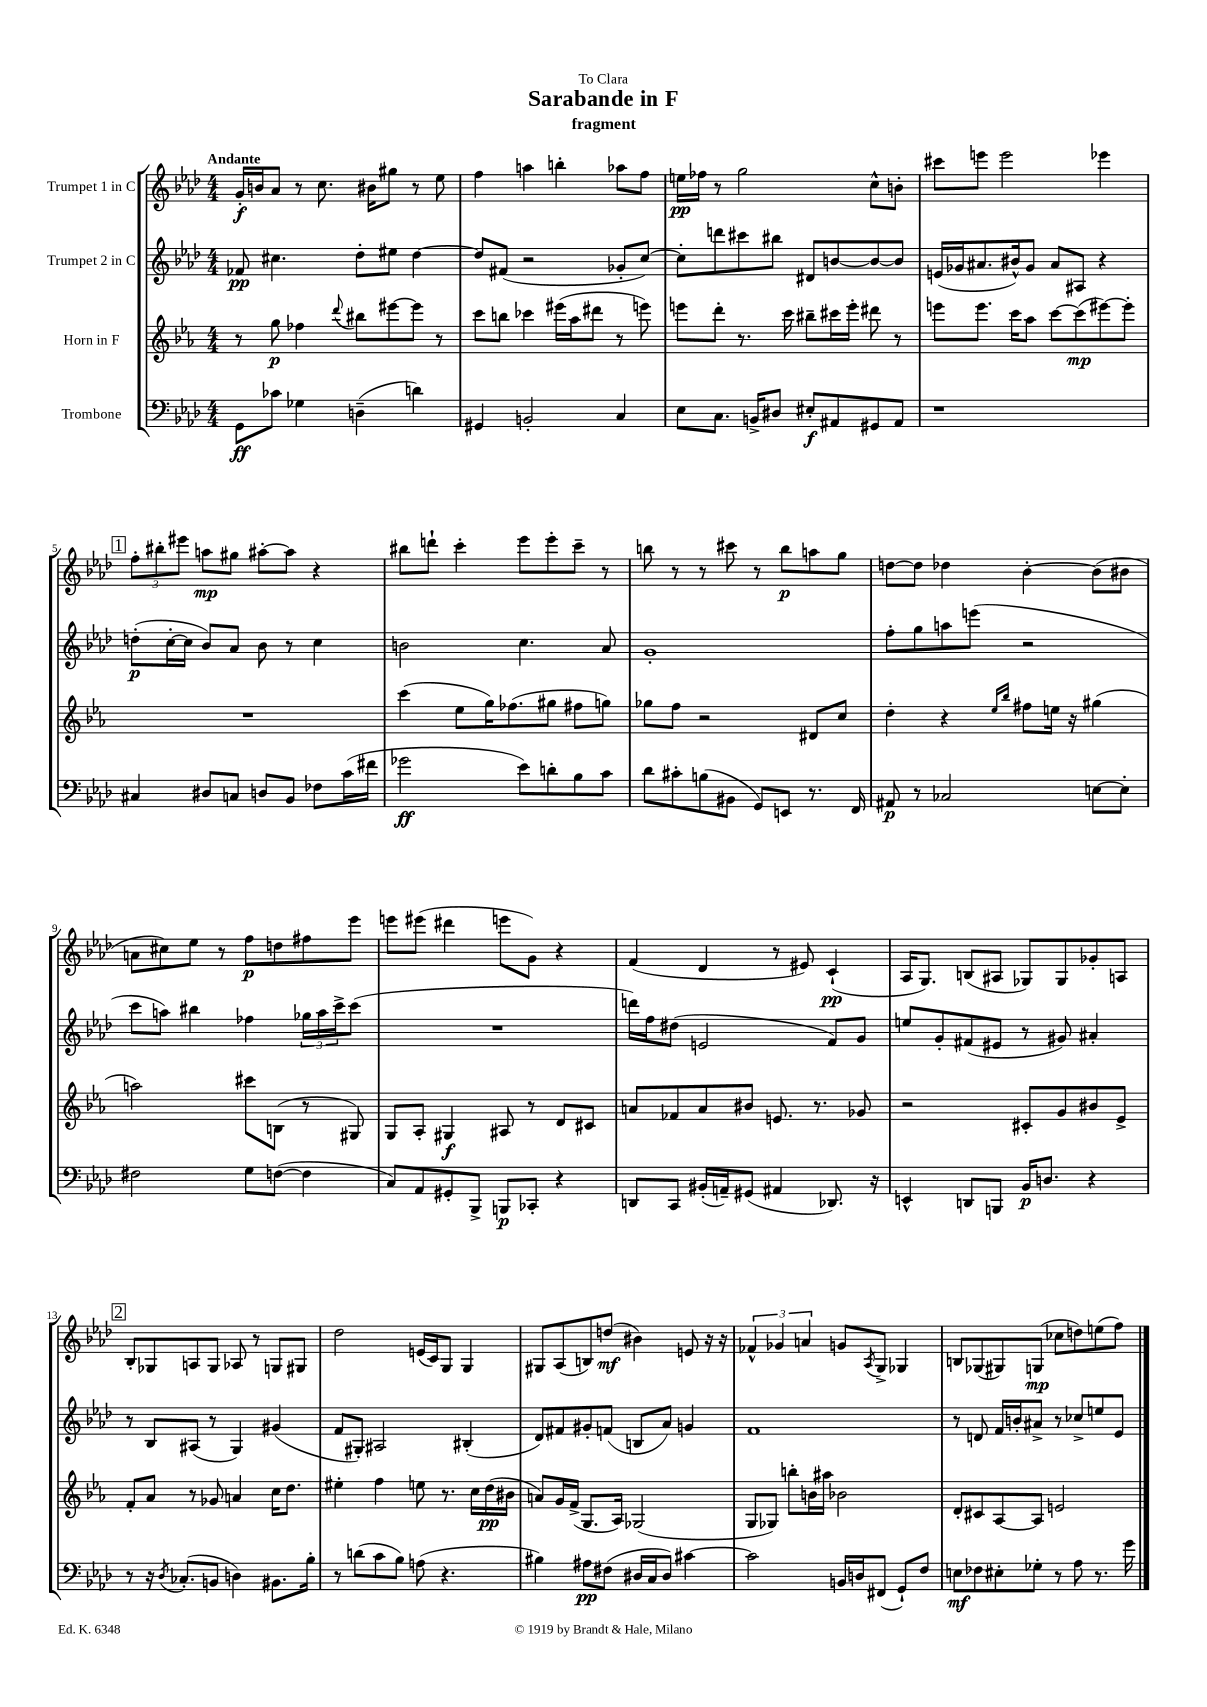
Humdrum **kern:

**kern	**kern	**kern	**kern
*staff4	*staff3	*staff2	*staff1
*clefF4	*clefG2	*clefG2	*clefG2
*k[b-e-a-d-]	*k[b-e-a-]	*k[b-e-a-d-]	*k[b-e-a-d-]
*M4/4	*M4/4	*M4/4	*M4/4
8GG	8r	8f-	16g'
.	.	.	16b
8c-	8gg	4.cc#	8a-
4G-	4ff-	.	8r
.	.	.	8.cc
.	8qqddd	.	.
(4D~	8bb#	8dd-'	.
.	.	.	16b#
.	[8eee#	8ee#	8gg#
4d)	8eee#]	[4dd-	8r
.	8r	.	8ee-
=	=	=	=
4GG#	8ccc	8dd-]	4ff
.	8bb	(8f#	.
2BB'	4ccc-	2r	4aa
.	(16eee#	.	4bb'
.	16aa-	.	.
.	8ddd#	.	.
4C	8r	8g-'	8aa-
.	8eee)	[8cc)	8ff
=	=	=	=
8E-	8eee	8cc']	16ee
.	.	.	16ff-
8.C	8ddd'	8ddd	8r
.	8.r	8ccc#	2gg
16BB^	.	.	.
8D#	.	8bb#	.
.	16ccc	.	.
8E#'	8bb#~	8d#	.
8AA#	16ccc#	[8b	.
.	16eee'	.	.
8GG#	8ddd#	8b_	8cc^^
8AA#	8r	8b]	8b'
=	=	=	=
1r	8eee	(16e	8ccc#
.	.	16g-	.
.	8.eee	8.a#	8eee
.	.	.	2eee
.	16ccc	16b#^^)	.
.	8aa-	8g-	.
.	[8ccc	8a#	.
.	(8ccc]	8A#	.
.	[8eee#)	4r	4eee-
.	8eee#']	.	.
=	=	=	=
4C#	1r	(8dd'	12ff'
.	.	.	12bb#'
.	.	[16cc'	.
.	.	.	12eee#
.	.	16cc]	.
8D#	.	8b-)	8aa
8C	.	8a-	8gg#
8D	.	8b-	[8aa#'
8BB-	.	8r	8aa#]
8F-	.	4cc	4r
(16c	.	.	.
16f#	.	.	.
=	=	=	=
2g-	(4ccc	2b	8bb#
.	.	.	8ddd`
.	8ee-	.	4ccc'
.	16gg)	.	.
.	(8.ff-	.	.
8e-)	.	4.cc	8eee-
8d'	8gg#	.	8eee-'
8B-	8ff#	.	8ccc~
8c	8gg)	8a-	8r
=	=	=	=
8d-	8gg-	1g'	8bb
8c#'	8ff	.	8r
(8B	2r	.	8r
8BB#	.	.	8ccc#
8GG)	.	.	8r
8EE	.	.	8bb
8.r	8d#	.	8aa
.	8cc	.	8gg
16FF	.	.	.
=	=	=	=
8AA#	4dd'	8ff'	[8dd
8r	.	8gg	8dd]
2C-	4r	8aa	4dd-
.	.	(8eee	.
.	16qqee-	.	.
.	16qqbb-	.	.
.	8ff#	2r	[4b-'
.	16ee	.	.
.	16r	.	.
[8E	(4gg#	.	(8b-]
8E']	.	.	8b#
=	=	=	=
2F#	2aa)	8ccc	8a
.	.	8aa)	8cc#)
.	.	4bb#	8ee-
.	.	.	8r
8G	8ccc#	4ff-	8ff
([8F	(8B	.	8dd
4F]	8r	24gg-	8ff#
.	.	24aa	.
.	.	24ccc^	.
.	8G#)	(8ccc	8eee-
=	=	=	=
8C)	8G	1r	8eee
8AA-	8A-'	.	(8eee#
8GG#'	4G#	.	4ddd#
8BBB-^	.	.	.
8BBB	8A#	.	8eee
8CC-'	8r	.	8g)
4r	8d	.	4r
.	8c#	.	.
=	=	=	=
8DD	8a	16ddd)	(4f
.	.	16ff	.
8CC	8f-	(8dd#	.
(16BB#'	8a	2e	4d-
16AA~)	.	.	.
(8GG#	8b#	.	.
4AA#	8.e	.	8r
.	.	.	8e#)
.	8.r	.	.
8.DD-)	.	8f)	(4c`
.	8g-	8g	.
16r	.	.	.
=	=	=	=
4EE^^	2r	8ee	16A-
.	.	.	8.G)
.	.	8g'	.
8DD	.	(8f#	(8B
8BBB	.	8e#	8A#
16BB-	8c#'	8r	8G-)
8.D	.	.	.
.	8g	8g#)	8G-
4r	8b#	4a#'	8g-'
.	8e-^	.	8A
=	=	=	=
8r	8f'	8r	8B-'
16r	8a-	8B-	8G-
8qD-	.	.	.
(8.C-'	.	.	.
.	8r	(8A#	8A
8BB	8g-	8r	8G-
4D)	4a	4G)	8A-
.	.	.	8r
8.BB#	16cc	(4g#	8G
.	8.dd	.	.
.	.	.	8G#
16B-'	.	.	.
=	=	=	=
8r	4ee#'	8f	2dd-
(8d	.	8G#')	.
8c	4ff	2A#	.
8B-)	.	.	.
(8A	8ee	.	(16e
.	.	.	16c)
4.r	8.r	.	8G
.	.	(4B#'	4G
.	16cc	.	.
.	(16dd	.	.
.	16b#	.	.
=	=	=	=
4B#)	8a)	8d-)	8G#
.	16g	8f#	(8A-
.	(16f^	.	.
8A#	8.G	8g#'	8B)
(8F#	.	(8f	(8dd
.	16A-)	.	.
16D#	(2G-	8B	4b#)
16C	.	.	.
8D#)	.	8a-)	.
[4c#	.	4g	8e
.	.	.	16r
.	.	.	16r
=	=	=	=
2c#]	8G	1f	6f-^^
.	8G-)	.	.
.	.	.	6g-
.	8bb'	.	.
.	.	.	6a
.	16b	.	.
.	16aa#	.	.
16BB	2b-	.	8g
16D	.	.	.
.	.	.	8qA-
(8FF#	.	.	8G^
8GG`)	.	.	4G-
8F	.	.	.
=	=	=	=
8E	8d'	8r	8B
8F-	8c#	8d	(8G-
8E#'	[8A-	16f	8G#)
.	.	16b'	.
8G-'	8A-]	8a#^	(8G
8r	2e	8r	8cc-
8A-	.	8cc-^	8dd)
8.r	.	8ee	(8ee
.	.	8e-	8ff)
16g	.	.	.
==	==	==	==
*-	*-	*-	*-
